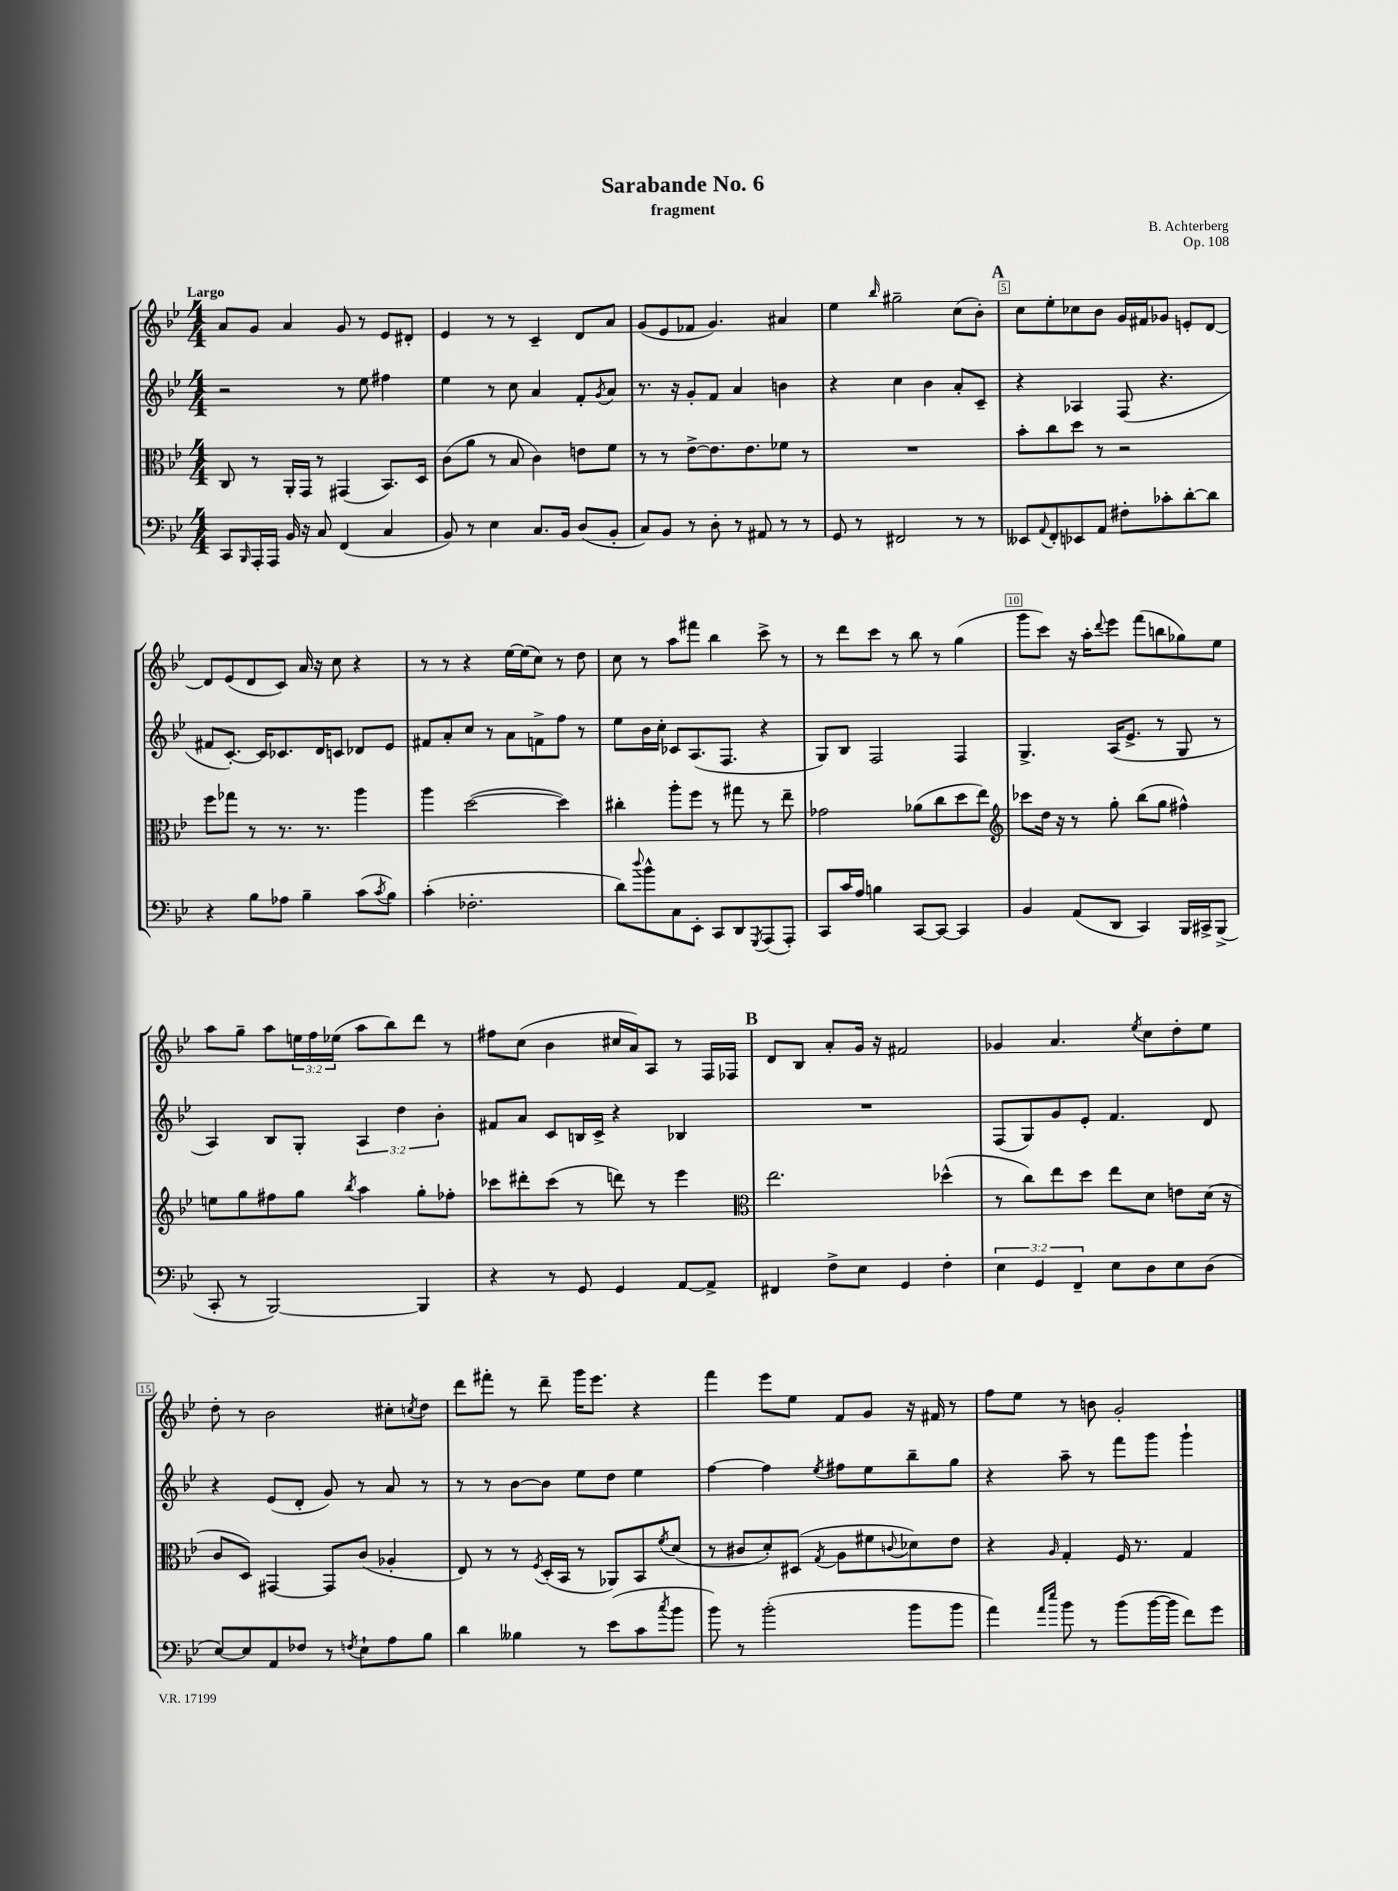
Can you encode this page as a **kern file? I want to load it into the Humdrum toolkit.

**kern	**kern	**kern	**kern
*part4	*part3	*part2	*part1
*staff4	*staff3	*staff2	*staff1
*clefF4	*clefC3	*clefG2	*clefG2
*k[b-e-]	*k[b-e-]	*k[b-e-]	*k[b-e-]
*M4/4	*M4/4	*M4/4	*M4/4
=1	=1	=1	=1
!	!	!	!LO:TX:a:B:t=Largo
8CC/L	8C/	2r	8a/L
16qqBBB-/	.	.	.
16AAA'/L	8r	.	8g/J
16AAA/JJ	.	.	.
16BB-/	16AA'/LL	.	4a/
16r	16GG/JJ	.	.
8C/	8r	.	.
(4FF/	(4GG#X/	8r	8g/
.	.	8ee-\	8r
4C/	8.BB-/L)	4ff#X\	8e-/L
.	.	.	8d#X'/J
.	16D/Jk	.	.
=2	=2	=2	=2
8BB-/)	(8c\L	4ee-\	4e-/
8r	8a\J	.	.
4E-\	8r	8r	8r
.	8B-/	8cc\	8r
8.C/L	4c\)	4a/	4c~/
16BB-/Jk	.	.	.
(8D/L	8en\L	8f'/L	8d/L
.	.	8qg/	.
8BB-'/J	8f\J	8a/J	8a/J
=3	=3	=3	=3
8C/L)	8r	8.r	(8g/L
8BB-/J	8r	.	8e-/
.	.	16r	.
8r	[8e-^\L	8g'/L	8f-X/J
8D'\	8.e-\]	8f/J	4.g/)
8r	.	4a/	.
.	8.e-\	.	.
8AA#X/	.	.	.
8r	8f-X\J	4bn\	4a#X/
8r	8r	.	.
=4	=4	=4	=4
8GG/	1r	4r	4ee-\
8r	.	.	.
.	.	.	16qqbb-/
2FF#X/	.	4cc\	2gg#X~\
.	.	4b-\	.
8r	.	8a'/L	(8cc\L
8r	.	8c~/J	8b-'\J)
!!LO:REH:place=s1:t=A
=5	=5	=5	=5
8EE--X/L	8b-'\L	4r	8cc\L
8qqAA/	.	.	.
8FF'/	8cc\	.	8ee-'\
8EE-X/	8dd\J	4A-X/	8cc-X\
8AA/J	8r	.	8b-\J
8F#X'\L	2r	(8F/	16g/LL
.	.	.	16f#X/J
8c-X'\	.	4.r	8g-X/J
[8d'\	.	.	8en'/L
8d\J]	.	.	[8d/J
!!LO:LB:g=z
=6	=6	=6	=6
4r	8ff\L	8f#X/L	8d/L]
.	8gg-X\J	[8.c'/J)	(8e-/
8B-\L	8r	.	8d/
.	.	16c/KL]	.
8A-X\J	8.r	8.c-X/	8c/J)
4B-~\	.	.	16a/
.	8.r	16d/K	16r
.	.	8cn/J	8cc\
(8c\L	4aa\	8d-X/L	4r
8qc/	.	.	.
8B-\J)	.	8e-/J	.
=7	=7	=7	=7
(4c'\	4aa\	8f#X/L	8r
.	.	8a'/	8r
2.F-X'\	([2dd\	8cc/J	4r
.	.	8r	.
.	.	8a\L	[16ee-\LL
.	.	.	(16ee-\J]
.	.	8fn^\	8cc\J)
.	4dd\])	8ff\J	8r
.	.	8r	8dd\
=8	=8	=8	=8
8d\L)	4cc#X'\	8ee-\L	8cc\
8qqdd/	.	.	.
8b-^^\	.	16b-\L	8r
.	.	16cc'\JJ	.
8C\	8aa'\L	8c-X/L	8aa\L
8EE-'\J	8ff\J	(8.A/	8fff#X\J
8CC/L	8r	.	4bb-\
.	.	8.F/J	.
8DD/	8gg#X\	.	.
8qGGG/	.	.	.
(8AAA/	8r	4r	8ccc^\
8AAA'/J)	8ee-~\	.	8r
=9	=9	=9	=9
8CC/L	2g-X\	8G/L)	8r
16c/L	.	8B-/J	8ddd\L
16A/JJ	.	.	.
4Bn\	.	2F/	8ccc\J
.	.	.	8r
[8CC/L	(8a-X\L	.	8bb-\
8CC/J_	8cc\	.	8r
4CC/]	8dd\	4F/	(4gg\
.	8ee-\J)	.	.
=10	=10	=10	=10
*	*clefG2	*	*
4BB-/	8ccc-X\L	4.G^/	8ggg\L
.	16dd\Jk	.	8ccc\J)
.	16r	.	.
(8AA/L	8r	.	16r
.	.	.	16aa'\KL
.	.	.	8qqddd/
8DD/J	8gg'\	(16A/KL	8eee-\J
.	.	8.e-^/J	.
4CC/)	(8bb-\L	.	(8fff\L
.	8gg\J	8r	8bbn\
16BBB-/LL	4ff#X^^\)	8G/	8gg-X\)
16CC#X^/J	.	.	.
(8BBB-^/J	.	8r	8ee-\J
!!LO:LB:g=z
=11	=11	=11	=11
8CC'/	8een\L	4A/)	8aa\L
8r	8gg\	.	8gg~\J
[2BBB-/)	8ff#X\	8B-/L	8aa\L
.	8gg\J	8G'/J	24een\L
.	.	.	24ff\
.	.	.	(24ee-X\JJ
.	8qbb-/	.	.
.	4aa\	6A/	8aa\L
.	.	.	8bb-\)
.	.	6dd\	.
4BBB-/]	8gg'\L	.	8ddd\J
.	.	6b-'\	.
.	8ff-X'\J	.	8r
=12	=12	=12	=12
4r	8ccc-X\L	8f#X/L	8ff#X\L
.	8ddd#X'\	8a/J	(8cc\J
8r	(8ccc-\J	8c/L	4b-\
8GG/	8r	16Bn/L	.
.	.	16c^/JJ	.
4GG/	8dddn\)	4r	16cc#X/LL
.	.	.	16a/J)
.	8r	.	8A/J
[8AA/L	4eee-\	4B-X/	8r
8AA^/J]	.	.	16F/LL
.	.	.	16F-X/JJ
!!LO:REH:place=s1:t=B
=13	=13	=13	=13
*	*clefC3	*	*
4FF#X/	2.ee-\	1r	8d/L
.	.	.	8B-/J
8F^\L	.	.	8a'/L
8E-\J	.	.	16g/Jk
.	.	.	16r
4GG/	.	.	2f#X/
4F'\	(4dd-X^^\	.	.
=14	=14	=14	=14
6E-\	8r	(8F/L	4g-X/
.	8cc\L)	8G/)	.
6GG/	.	.	.
.	8ee-\	8g/	4.a/
6FF~/	.	.	.
.	8dd\J	8e-'/J	.
8E-\L	8ee-\L	4.f/	.
.	.	.	8qee-/
8D\	8d\J	.	8cc\L
8E-\	8en\L	.	8dd'\
(8D\J	(16d\Jk	8d/	8ee-\J
.	16r	.	.
!!LO:LB:g=z
=15	=15	=15	=15
[8E-/L)	8c/L	4r	8dd'\
8E-/]	8D/J)	.	8r
8AA/	[4GG#X/	(8e-/L	2b-\
8F-X/J	.	8d'/J	.
8r	8GG#/L]	8g/)	.
8qFn/	.	.	.
8E-`\L	(8c/J	8r	.
8A\	4A-X'/	8a/	8cc#X'\L
.	.	.	8qccn/
8B-\J	.	8r	8dd\J
=16	=16	=16	=16
4d\	8E-/)	8r	8ddd\L
.	8r	8r	8fff#X'\J
4B--X\	8r	[8b-\L	8r
.	8qF/	.	.
.	(16D'/LL	8b-\J]	8ddd~\
.	16BB-/JJ	.	.
8r	8r	8ee-\L	16ggg\KL
.	.	.	8.eee-\J
(8e-\L	8AA-X/L)	8dd\J	.
8c\	8BB-/	4ee-\	4r
8qcc/	8qf/	.	.
8b-\J	(8d/J	.	.
=17	=17	=17	=17
8b-\)	8r	[4ff\	4fff\
8r	8c#X/L	.	.
(2b-'\	8d'/)	4ff\]	8eee-\L
.	(8D#X/J	.	8ee-\J
.	8qG/	8qee-/	.
.	8A\L	8ff#X\L	8f/L
.	8f#X\	8ee-\	8g/J
.	8qqcn/	.	.
8b-\L	8d-X\)	8bb-~\	16r
.	.	.	16f#X/
8b-\J	8e-\J	8gg\J	8r
=18	=18	=18	=18
4a\)	4r	4r	8ff\L
.	.	.	8ee-\J
16qqa/LL	.	.	.
16qqee-/JJ	16qqA/	.	.
8b-\	4G'/	8aa~\	8r
8r	.	8r	8bn\
(8b-\L	16F/	8fff\L	2g'/
.	8.r	.	.
[16b-\L	.	8ggg\J	.
16b-\JJ]	.	.	.
8f\L)	4G/	4ggg`\	.
8g\J	.	.	.
==	==	==	==
*-	*-	*-	*-
